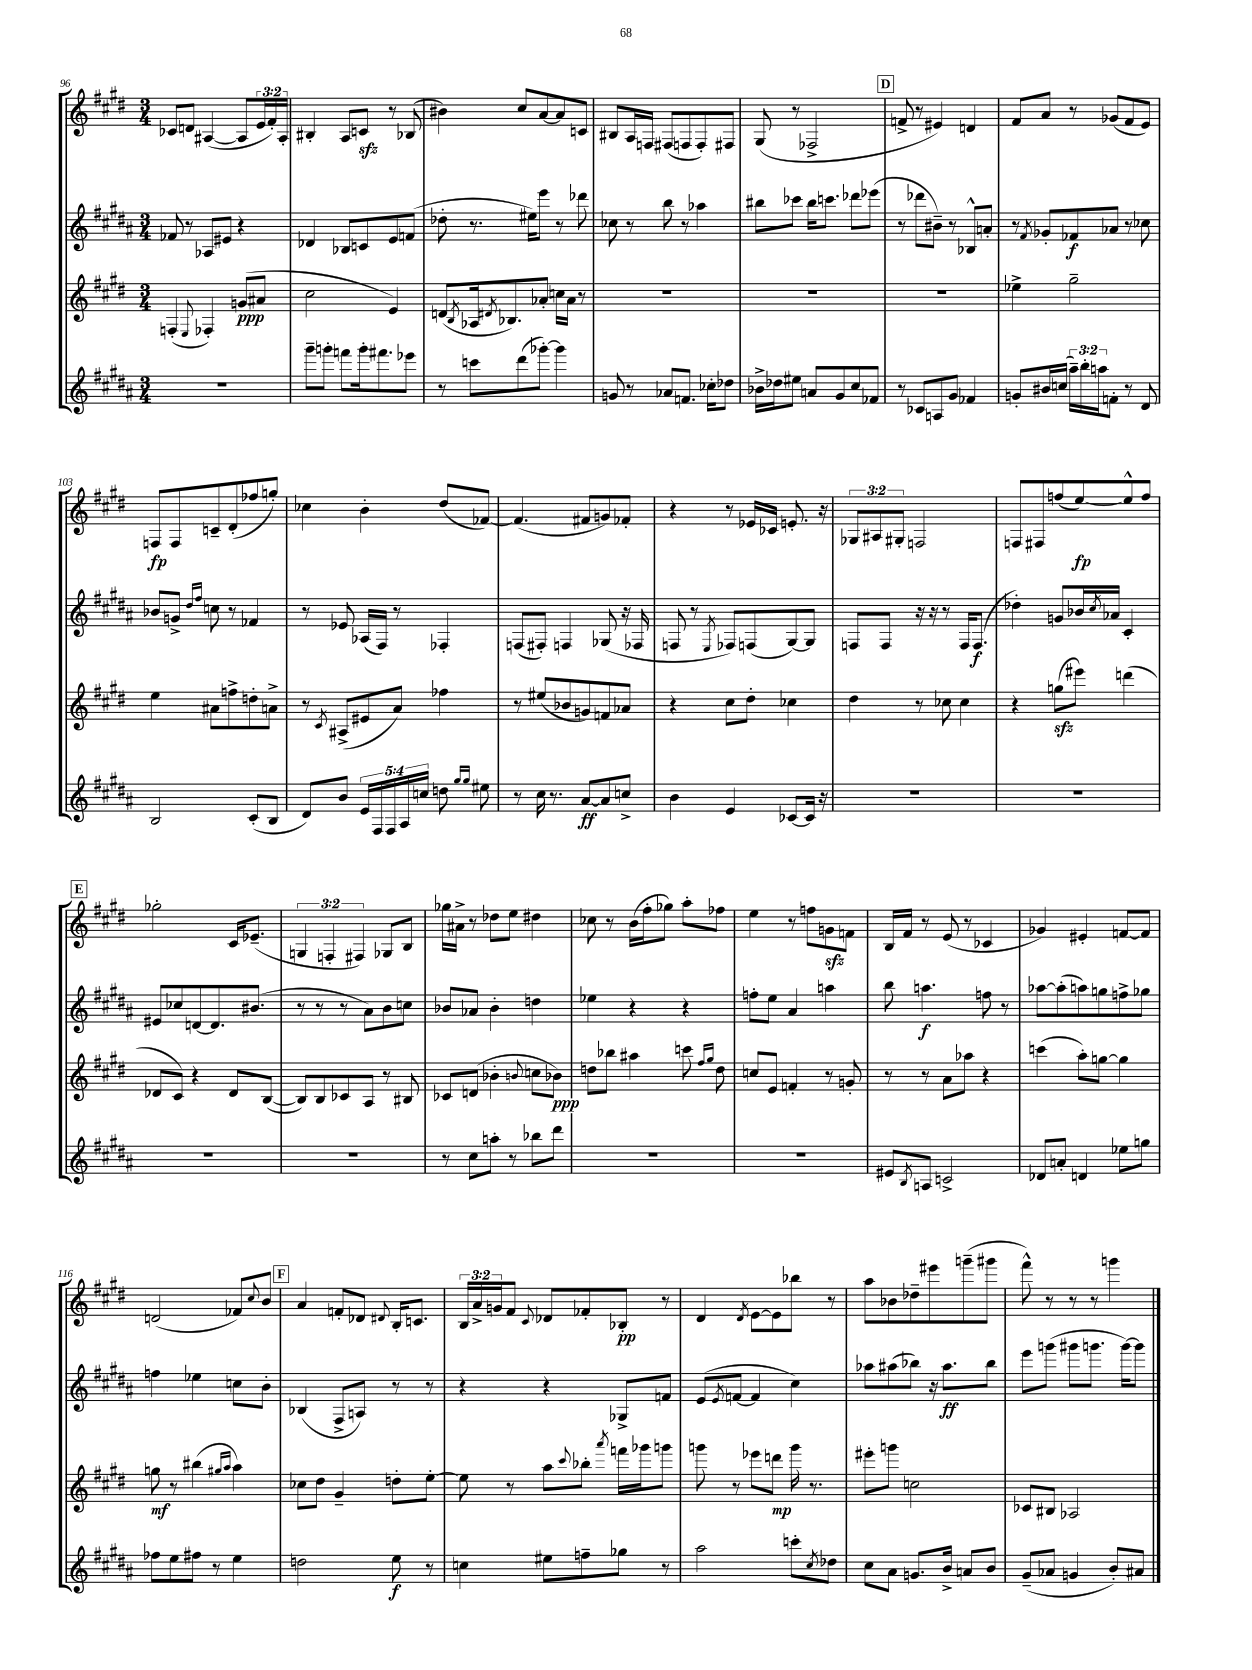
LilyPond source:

<<
\new StaffGroup <<
\new Staff = "s0" {
    \clef treble \key e \major \numericTimeSignature \time 3/4 \override Staff.TupletNumber.text = #tuplet-number::calc-fraction-text
    ces'8 d'8 ais4~( ais8 \tuplet 3/2 { e'16 fis'16-.) ais16-. } |
    bis4-. a8 c'8\sfz r8 bes8( |
    bis'4) cis''8 a'8~ a'8 c'8 |
    bis8 a16 f16 fis8( f8 f8-.) fis8 |
    gis8( r8 fes2-> |
    \mark \markup { \box "D" } f'8-> r8 eis'4) d'4 |
    fis'8 a'8 r8 ges'8( fis'8 e'8) |
    f8\fp f8 c'8-- dis'8-.( fes''8 g''8-.) |
    ces''4 b'4-. dis''8( fes'8~) |
    fes'4.( fis'8 g'8) fes'8-. |
    r4 r8 ees'16 ces'16 e'8.-. r16 |
    \tuplet 3/2 { ges8 ais8 gis8-. } f2 |
    f8 fis8 f''8( e''8~\fp) e''8-^ f''8 |
    \mark \markup { \box "E" } ges''2-. cis'16 ees'8.--( |
    \tuplet 3/2 { g4 f4-. fis4) } ges8 b8 |
    ges''16 ais'16-> r8 des''8 e''8 dis''4 |
    ces''8 r8 b'16( fis''16-. ges''8) a''8-. fes''8 |
    e''4 r8 f''8 g'8\sfz f'8 |
    b16 fis'16 r8 e'8( r8 ces'4 |
    ges'4) eis'4-. f'8~ f'8 |
    d'2( fes'8) \appoggiatura { cis''8 } b'8 |
    \mark \markup { \box "F" } a'4 f'8-. des'8 \appoggiatura { dis'8 } b16-. c'8. |
    \tuplet 3/2 { b16 a'16-> g'16 } fis'8 \appoggiatura { cis'8 } des'8 fes'8-. bes8-.\pp r8 |
    dis'4 \acciaccatura { dis'8 } e'8~ e'8 bes''8 r8 |
    a''8 bes'8 des''8-- eis'''8 g'''8--( gis'''8 |
    fis'''8-^) r8 r8 r8 g'''4 \bar "|." |
}
\new Staff = "s1" {
    \clef treble \key b \major \numericTimeSignature \time 3/4
    fes'8 r8 aes8 eis'8 r4 |
    des'4 bes8 c'8 e'8 f'8( |
    des''8-. r8. eis''16) e'''8 r8 des'''8 |
    ces''8 r8 b''8 r8 aes''4 |
    bis''8 ces'''8 bis''16 c'''8. des'''8 ees'''8( |
    \mark \markup { \box "D" } r8 des'''8 bis'8--) r8 bes8-^ a'8-. |
    r8 \acciaccatura { fis'8 } ges'8-. fes'8\f aes'8 r8 ces''8 |
    bes'8 g'8-> \grace { dis''16 fis''16 } c''8 r8 fes'4 |
    r8 ees'8 aes16( fis16) r8 fes4-. |
    f8( fis8-.) f4 ges8( r16 fes16 |
    f8 r8 \acciaccatura { e8 } fes8) f8( gis8~) gis8 |
    f8 f8 r16 r16 r8 f16 f8.\f( |
    des''4-.) g'8 bes'16 \acciaccatura { cis''8 } aes'16 cis'4-. |
    \mark \markup { \box "E" } eis'8 ces''8 d'8~ d'8. bis'8.( |
    r8 r8 r8 ais'8) b'8 c''8 |
    bes'8 aes'8 bes'4-. d''4 |
    ees''4 r4 r4 |
    f''8-. e''8 ais'4 a''4 |
    b''8 a''4.\f f''8 r8 |
    aes''8~ aes''8-.( a''8) g''8 f''8-> ges''8 |
    f''4 ees''4 c''8 b'8-. |
    \mark \markup { \box "F" } bes4( fis8-> a8) r8 r8 |
    r4 r4 ges8-> f'8 |
    e'8( \acciaccatura { e'8 } f'8~ f'4 cis''4) |
    aes''8 ais''8( bes''8) r16 ais''8.\ff bes''8 |
    e'''8 g'''8( gis'''8 g'''8. g'''16~) g'''8 \bar "|." |
}
\new Staff = "s2" {
    \clef treble \key e \major \numericTimeSignature \time 3/4
    f4-.( \appoggiatura { e8 } fes4-.) g'8\ppp( ais'8 |
    cis''2 e'4) |
    d'8( \acciaccatura { b8 } aes16 \acciaccatura { dis'8 } bes8.) aes'8-. c''16 aes'16 r8 |
    R2. |
    R2. |
    \mark \markup { \box "D" } R2. |
    ees''4-> gis''2-- |
    e''4 ais'8 f''8-> d''8-. a'8-> |
    r8 \acciaccatura { cis'8 } ais8->( eis'8 a'8) fes''4 |
    r8 eis''8( bes'8 g'8) f'8 aes'8 |
    r4 cis''8 dis''8-. ces''4 |
    dis''4 r8 ces''8 ces''4 |
    r4 g''8\sfz( eis'''8) d'''4( |
    \mark \markup { \box "E" } des'8 cis'8) r4 des'8 b8~( |
    b8) b8 ces'8 a8 r8 bis8 |
    ces'8 d'8( bes'4-. \appoggiatura { b'8 } c''8 bes'8\ppp) |
    d''8 bes''8 ais''4 c'''8 \grace { fis''16 gis''16 } d''8 |
    c''8 e'8 f'4-. r8 g'8-. |
    r8 r8 a'8 aes''8 r4 |
    c'''4( a''8-.) g''8~ g''4 |
    g''8\mf r8 bis''4( \grace { gis''16 a''16 } a''4) |
    \mark \markup { \box "F" } ces''8 dis''8 gis'4-- d''8-. e''8~-. |
    e''8 r8 a''8 \appoggiatura { cis'''8 } bes''8-. \acciaccatura { a'''8 } f'''16 ges'''16 g'''8 |
    g'''8 r8 ees'''8 d'''8\mp g'''16 r8. |
    eis'''8-. g'''8 c''2 |
    ces'8 bis8 aes2 \bar "|." |
}
\new Staff = "s3" {
    \clef treble \key b \major \numericTimeSignature \time 3/4 \override Staff.TupletNumber.text = #tuplet-number::calc-fraction-text
    R2. |
    gis'''8-- g'''8-. f'''8 g'''16-. fis'''8. ees'''8 |
    r8 c'''8 dis'''8( ges'''8~-.) ges'''4 |
    g'8 r8 aes'8 f'8. ces''16-. des''8 |
    bes'16-> des''16 eis''8 a'8 gis'8 cis''8 fes'8 |
    \mark \markup { \box "D" } r8 ces'8 a8 gis'8 fes'4 |
    g'8-. bis'16 c''16( \tuplet 3/2 { ais''16--) b''16-. a''16 } f'8-. r8 dis'8 |
    b2 cis'8-.( b8 |
    dis'8) b'8 \tuplet 5/4 { e'16 fis16 fis16 ais16 c''16 } d''8 \grace { gis''16 gis''16 } eis''8 |
    r8 cis''16 r8. ais'8~\ff ais'8 c''8-> |
    b'4 e'4 ces'8~ ces'16 r16 |
    R2. |
    R2. |
    \mark \markup { \box "E" } R2. |
    R2. |
    r8 cis''8 a''8-. r8 bes''8 dis'''8 |
    R2. |
    R2. |
    eis'8 \acciaccatura { b8 } a8 c'2-> |
    des'8 a'8-. d'4 ees''8 g''8 |
    fes''8 e''8 fis''8 r8 e''4 |
    \mark \markup { \box "F" } d''2 e''8\f r8 |
    c''4 eis''8 f''8-- ges''8 r8 |
    ais''2 c'''8-. \acciaccatura { cis''8 } des''8 |
    cis''8 ais'8 g'8. b'16-> a'8 b'8 |
    gis'8--( aes'8 g'4 b'8-.) ais'8 \bar "|." |
}
>>
>>
\layout { \context { \Score currentBarNumber = #96 } }
